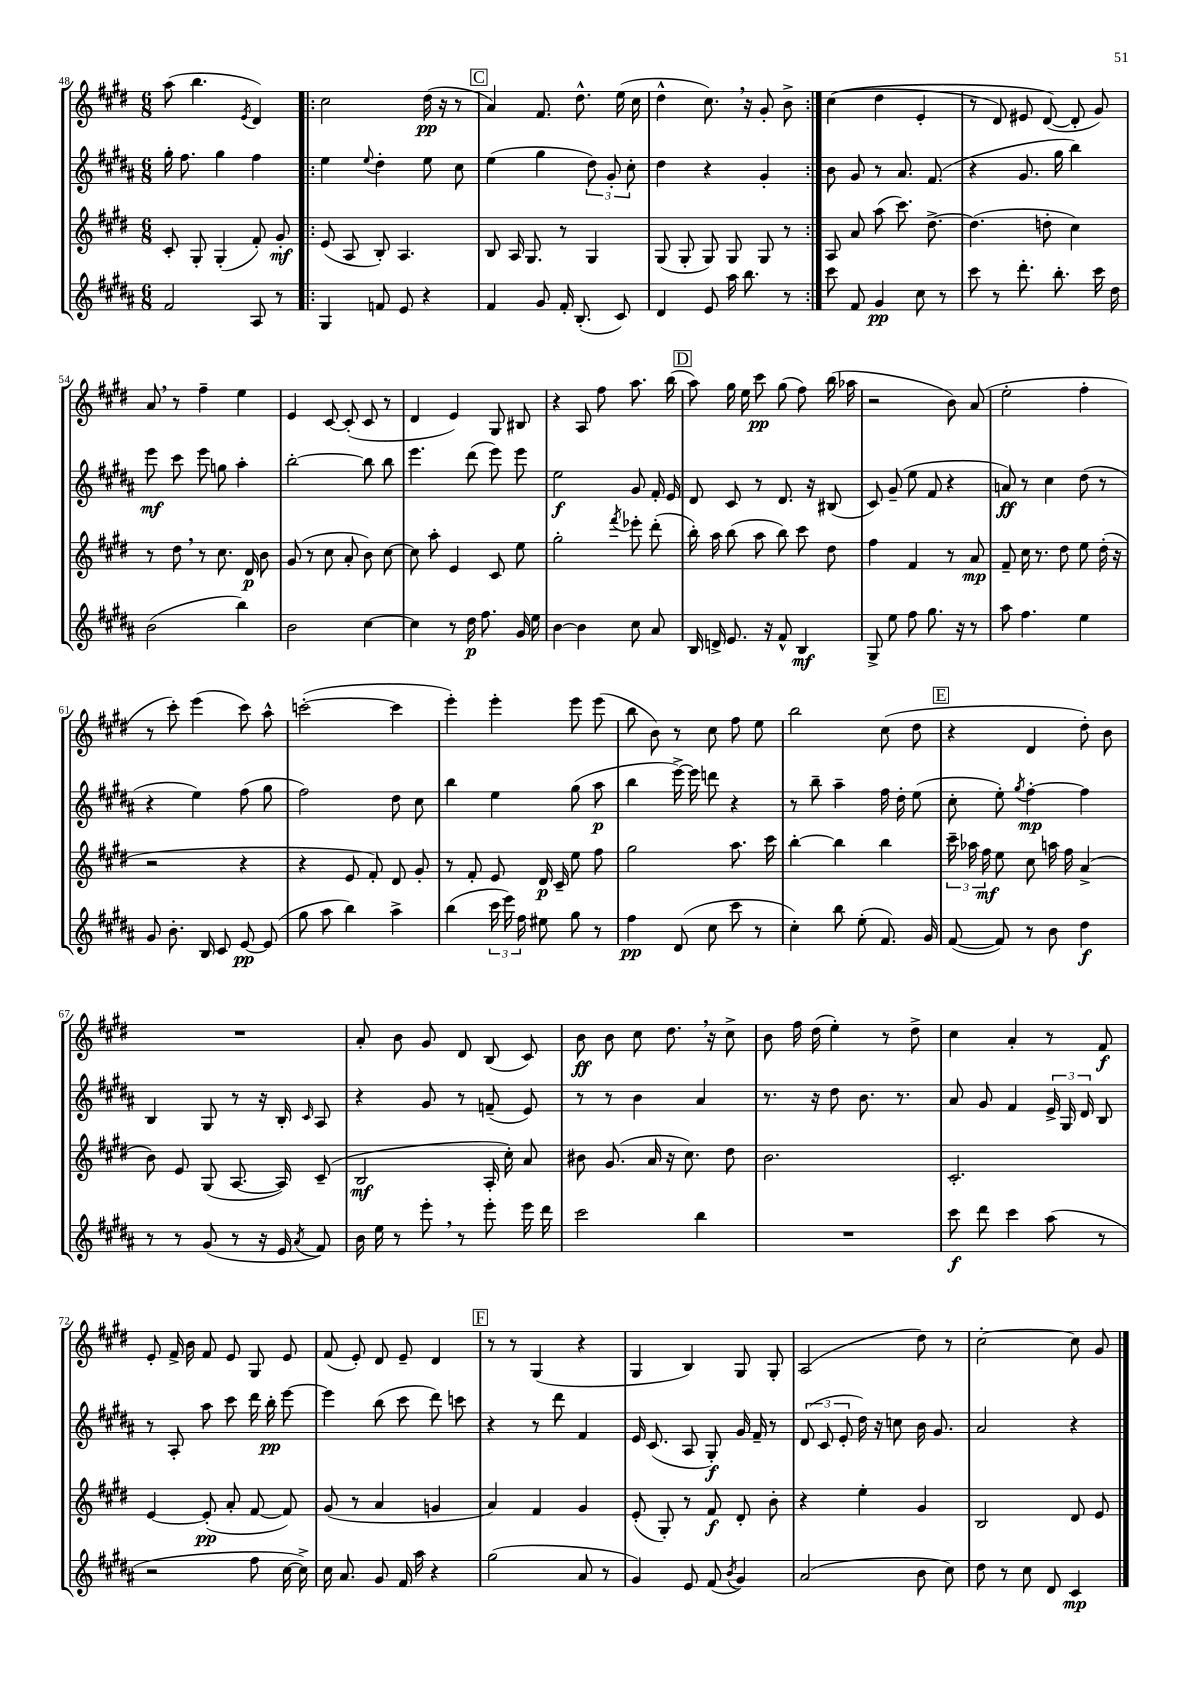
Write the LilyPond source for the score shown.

<<
\new StaffGroup <<
\new Staff = "s0" {
    \clef treble \key e \major \numericTimeSignature \time 6/8
    \autoBeamOff a''8( b''4. \acciaccatura { e'8 } dis'4) |
    \repeat volta 2 { cis''2 dis''16\pp( r16 r8 |
    \mark \markup { \box "C" } a'4) fis'8. dis''8.-^ e''16( cis''16 |
    dis''4-^ cis''8.) \breathe r16 gis'8-. b'8-> | }
    cis''4(\( dis''4 e'4-. |
    r8 dis'8) eis'8 dis'8~(\) dis'8-. gis'8) |
    a'8 \breathe r8 fis''4-- e''4 |
    e'4 cis'8~ cis'8-.( cis'8 r8 |
    dis'4 e'4) gis8 bis8 |
    r4 a8 fis''8 a''8. b''16( |
    \mark \markup { \box "D" } a''8) gis''16 e''16 cis'''8\pp gis''8( fis''8) b''16( aes''16 |
    r2 b'8) a'8( |
    e''2-. fis''4-. |
    r8 cis'''8-.) e'''4( cis'''8) a''8-^ |
    c'''2~-.( c'''4 |
    e'''4-.) e'''4-. e'''8 e'''8( |
    b''8 b'8) r8 cis''8 fis''8 e''8 |
    b''2 cis''8( dis''8 |
    \mark \markup { \box "E" } r4 dis'4 dis''8-.) b'8 |
    R2. |
    a'8-. b'8 gis'8 dis'8 b8( cis'8) |
    b'8\ff b'8 cis''8 dis''8. \breathe r16 cis''8-> |
    b'8 fis''16 dis''16( e''4-.) r8 dis''8-> |
    cis''4 a'4-. r8 fis'8\f |
    e'8-. fis'16-> b'16 fis'8 e'8 gis8 e'8 |
    fis'8( e'8-.) dis'8 e'8-- dis'4 |
    \mark \markup { \box "F" } r8 r8 gis4( r4 |
    gis4 b4) gis8 gis8-. |
    a2( dis''8) r8 |
    cis''2~-. cis''8 gis'8 \bar "|." |
}
\new Staff = "s1" {
    \clef treble \key b \major \numericTimeSignature \time 6/8
    \autoBeamOff gis''16-. fis''8. gis''4 fis''4 |
    \repeat volta 2 { e''4 \appoggiatura { e''8 } dis''4-. e''8 cis''8 |
    \mark \markup { \box "C" } e''4( gis''4 \tuplet 3/2 { dis''8) gis'8-. cis''8-. } |
    dis''4 r4 gis'4-. | }
    b'8 gis'8 r8 ais'8. fis'8.( |
    r4 gis'8. gis''16 b''4) |
    e'''8\mf cis'''8 e'''8 g''8 ais''4-. |
    b''2~-. b''8 b''8 |
    e'''4. dis'''8( e'''8) e'''8 |
    e''2\f gis'8 fis'16-. e'16 |
    \mark \markup { \box "D" } dis'8 cis'8 r8 dis'8. r16 bis8( |
    cis'8) gis'8--( e''8 fis'8 r4 |
    a'8\ff) r8 cis''4 dis''8( r8 |
    r4 e''4) fis''8( gis''8 |
    fis''2) dis''8 cis''8 |
    b''4 e''4 gis''8( ais''8\p |
    b''4 e'''16~->) e'''16 d'''8 r4 |
    r8 b''8-- ais''4-- fis''16 dis''16-. e''8( |
    \mark \markup { \box "E" } cis''8-. e''8-.) \acciaccatura { gis''8 } fis''4~-.\mp fis''4 |
    b4 gis8 r8 r16 b16-. \grace { cis'16 } ais8 |
    r4 gis'8 r8 f'8--( e'8) |
    r8 r8 b'4 ais'4 |
    r8. r16 dis''8 b'8. r8. |
    ais'8 gis'8 fis'4 \tuplet 3/2 { e'16-> gis16 dis'16 } b8 |
    r8 ais8-. ais''8 cis'''8 dis'''16 b''16-.\pp e'''8~ |
    e'''4 b''8( cis'''8 dis'''8) c'''8 |
    \mark \markup { \box "F" } r4 r8 dis'''8 fis'4 |
    e'16 cis'8.( ais8 gis8-.\f) gis'16 fis'16-- r8 |
    \tuplet 3/2 { dis'8( cis'8 e'8-. } dis''16) r16 c''8 b'16 gis'8. |
    ais'2 r4 \bar "|." |
}
\new Staff = "s2" {
    \clef treble \key e \major \numericTimeSignature \time 6/8
    \autoBeamOff cis'8-. gis8-. gis4-.( fis'8-.) gis'8-.\mf |
    \repeat volta 2 { e'8( a8 b8-.) a4. |
    \mark \markup { \box "C" } b8 a16 gis8. r8 gis4 |
    gis8( gis8-. gis8) gis8 gis8 r8 | }
    a8 a'8 a''8( cis'''8.) dis''8.~-> |
    dis''4.( d''8-. cis''4) |
    r8 dis''8 \breathe r8 cis''8. dis'16\p b'8 |
    gis'8( r8 cis''8 a'8-. b'8) cis''8~ |
    cis''8 a''8-. e'4 cis'8 e''8 |
    gis''2-. \acciaccatura { fis'''8 } ees'''8-. dis'''8-.( |
    \mark \markup { \box "D" } b''16-.) a''16 b''8( a''8 b''8) cis'''8 dis''8 |
    fis''4 fis'4 r8 a'8\mp |
    fis'8-- cis''16 r8. dis''8 e''8 dis''16-.( r16 |
    r2 r4 |
    r4 e'8 fis'8-.) dis'8 gis'8-. |
    r8 fis'8-. e'8 dis'16\p cis'16-- e''8 fis''8 |
    gis''2 a''8. cis'''16 |
    b''4~-. b''4 b''4 |
    \mark \markup { \box "E" } \tuplet 3/2 { cis'''16-- aes''16 fis''16\mf } e''8 cis''8 a''16 fis''16 a'4->( |
    b'8) e'8 gis8( a8.~ a16) cis'8--( |
    b2\mf a16-. cis''16-.) a'8 |
    bis'8 gis'8.( a'16 r16 cis''8.) dis''8 |
    b'2. |
    cis'2.-. |
    e'4~ e'8-.\pp( a'8-. fis'8~ fis'8) |
    gis'8( r8 a'4 g'4 |
    \mark \markup { \box "F" } a'4) fis'4 gis'4 |
    e'8-.( gis8-.) r8 fis'8\f dis'8-. b'8-. |
    r4 e''4-. gis'4 |
    b2 dis'8 e'8 \bar "|." |
}
\new Staff = "s3" {
    \clef treble \key b \major \numericTimeSignature \time 6/8
    \autoBeamOff fis'2 ais8 r8 |
    \repeat volta 2 { gis4 f'8 e'8 r4 |
    \mark \markup { \box "C" } fis'4 gis'8 fis'16-. b8.-.( cis'8) |
    dis'4 e'8 ais''16 b''8. r8 | }
    cis'''8 fis'8 gis'4\pp cis''8 r8 |
    cis'''8 r8 dis'''8.-. b''8.-. cis'''16 dis''16 |
    b'2( b''4) |
    b'2 cis''4~ |
    cis''4 r8 dis''16\p fis''8. gis'16 e''16 |
    b'4~ b'4 cis''8 ais'8 |
    \mark \markup { \box "D" } b16 d'16-> e'8. r16 fis'8-^ b4\mf |
    gis8-> e''8 fis''8 gis''8. r16 r8 |
    ais''8 fis''4. e''4 |
    gis'8 b'8.-. b16 cis'8 e'8~\pp e'8( |
    gis''8 ais''8 b''4) ais''4-> |
    b''4( \tuplet 3/2 { cis'''16 e'''16) fis''16 } eis''8 gis''8 r8 |
    fis''4\pp dis'8( cis''8 cis'''8 r8 |
    cis''4-.) b''8 e''8-.( fis'8.) gis'16 |
    \mark \markup { \box "E" } fis'8~( fis'8) r8 b'8 dis''4\f |
    r8 r8 gis'8( r8 r16 e'16 \acciaccatura { ais'8 } fis'8) |
    b'16 e''16 r8 e'''8-. \breathe r8 e'''8-. e'''16 dis'''16 |
    cis'''2 b''4 |
    R2. |
    cis'''8\f dis'''8 cis'''4 ais''8( r8 |
    r2 fis''8 cis''16~ cis''16->) |
    cis''16 ais'8. gis'8 fis'16 ais''16 r4 |
    \mark \markup { \box "F" } gis''2( ais'8 r8 |
    gis'4) e'8 fis'8( \acciaccatura { b'8 } gis'4) |
    ais'2( b'8 cis''8) |
    dis''8 r8 cis''8 dis'8 cis'4\mp \bar "|." |
}
>>
>>
\layout { \context { \Score currentBarNumber = #48 } }
